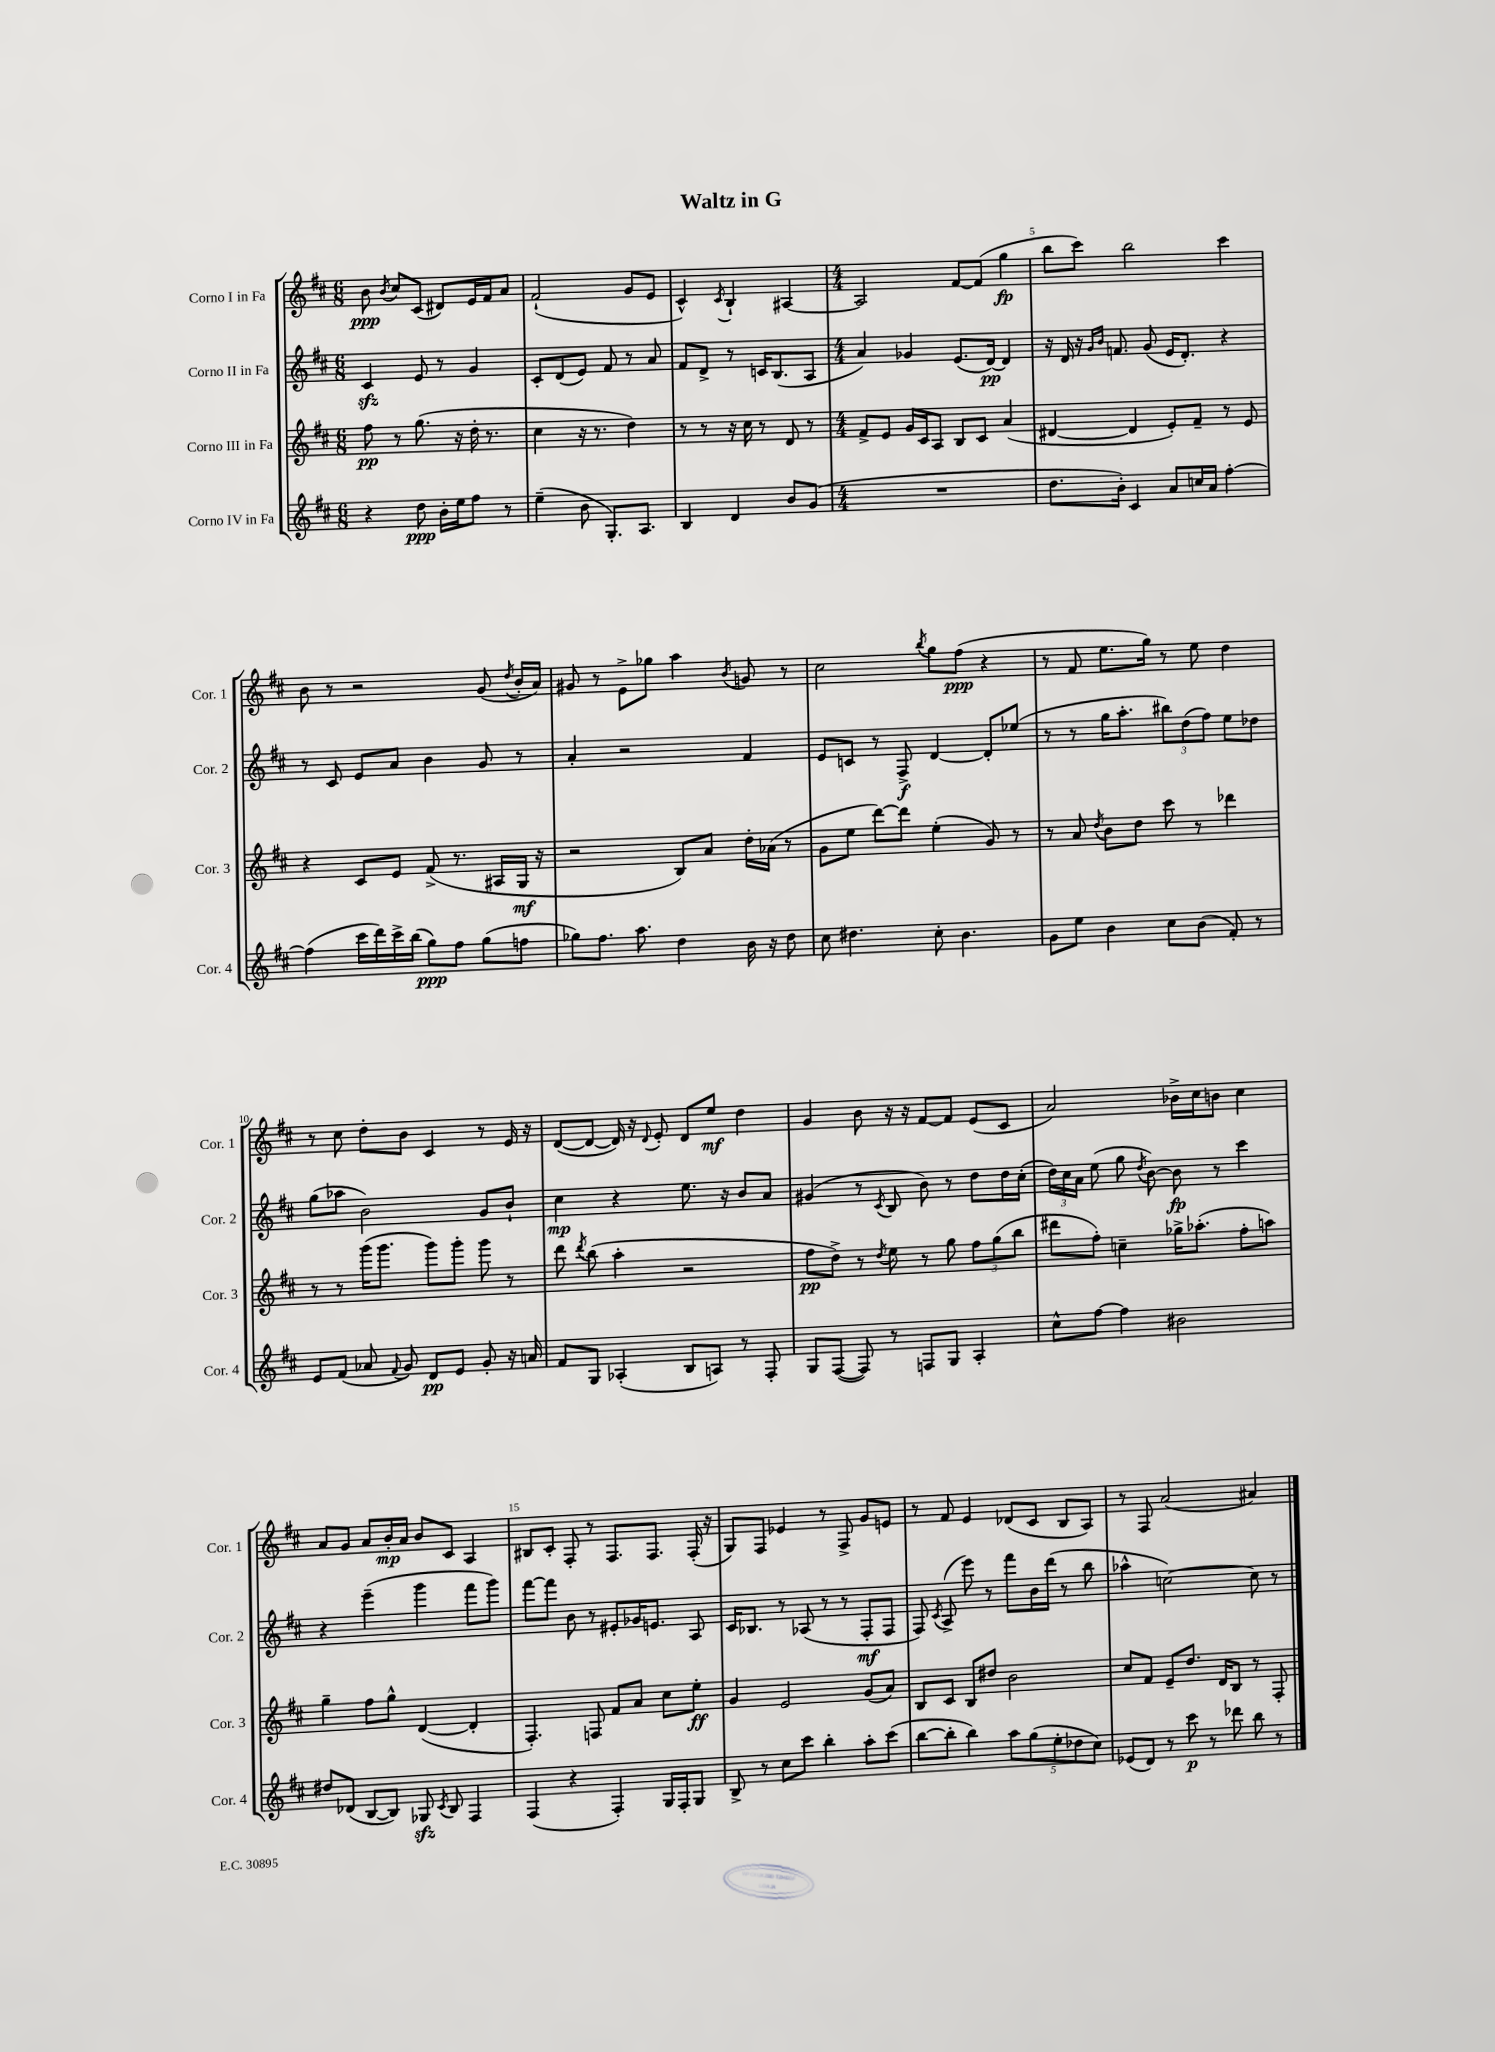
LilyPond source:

\header { title = "Waltz in G" }
<<
\new StaffGroup <<
\new Staff = "s0" \with { instrumentName = "Corno I in Fa" shortInstrumentName = "Cor. 1" } {
    \clef treble \key d \major \numericTimeSignature \time 6/8
    \autoBeamOff b'8\ppp \acciaccatura { b'8 } cis''8[ cis'8]( dis'8[) e'16 fis'16 a'8] |
    fis'2-!( g'8[ e'8] |
    cis'4-^) \acciaccatura { cis'8 } b4-! ais4~ |
    \numericTimeSignature \time 4/4 ais2 fis'8[~ fis'8]( g''4\fp |
    b''8[ cis'''8]) b''2 cis'''4 |
    b'8 r8 r2 g'8( \acciaccatura { d''8 } b'16[-. a'16]) |
    gis'8 r8 e'8[-> ges''8] a''4 \acciaccatura { b'8 } g'8 r8 |
    cis''2 \acciaccatura { b''8 } g''8[ fis''8]\ppp( r4 |
    r8 fis'8 e''8.[ g''16]) r8 e''8 d''4 |
    r8 cis''8 d''8[-. b'8] cis'4 r8 e'16 r16 |
    d'8[~( d'8]~ d'16) r16 \appoggiatura { d'8 } e'8-. d'8[ e''8]\mf d''4 |
    g'4 b'8 r16 r16 fis'8[~ fis'8] e'8[( cis'8] |
    a'2) bes'16[-> cis''16 b'8] cis''4 |
    a'8[ g'8] a'8[ b'16-.\mp a'16] b'8[ cis'8] a4 |
    bis8[ cis'8]-. fis8-. r8 fis8.[ fis8.] fis16-.( r16 |
    g8[) fis8] ees'4 r8 fis8-> g'8[ e'8] |
    r8 fis'8 e'4 des'8[( cis'8] b8[ a8]) |
    r8 fis8 a'2( ais'4) \bar "|." |
}
\new Staff = "s1" \with { instrumentName = "Corno II in Fa" shortInstrumentName = "Cor. 2" } {
    \clef treble \key d \major \numericTimeSignature \time 6/8
    \autoBeamOff cis'4\sfz e'8 r8 g'4 |
    cis'8[-. d'8( e'8]) fis'8 r8 a'8 |
    fis'8[ d'8]-> r8 c'16[ b8.( a8] |
    \numericTimeSignature \time 4/4 a'4) ges'4 e'8.[( d'16]~\pp) d'4 |
    r16 d'16 r16 \grace { g'16[ b'16] } f'8. g'8( e'16[ d'8.]-.) r4 |
    r8 cis'8 e'8[ a'8] b'4 g'8 r8 |
    a'4-. r2 fis'4 |
    e'8[ c'8] r8 fis8->\f d'4~ d'8[-. ees''8]( |
    r8 r8 g''16[ a''8.]-. \tuplet 3/2 { bis''8[) d''8( fis''8]) } e''8[ des''8] |
    g''8[( aes''8] b'2) g'8[ b'8]-! |
    cis''4\mp r4 e''8. r16 b'8[ a'8] |
    gis'4( r8 \acciaccatura { cis'8 } b8 b'8) r8 d''8[ d''16 cis''16]-.( |
    \tuplet 3/2 { d''16[) cis''16 a'16] } e''8( g''8 \acciaccatura { d''8 } b'8~) b'8\fp r8 cis'''4 |
    r4 e'''4--( g'''4 fis'''8[ g'''8]) |
    fis'''8[~ fis'''8] b'8 r8 eis'8[-. ges'16 e'8.] a8 |
    cis'16[ bes8.] r8 aes8( r8 r8 fis8[-.\mf fis8] |
    fis8) \acciaccatura { cis'8 } a8->( e'''8) r8 fis'''8[ b'16 d'''16]( r8 b''8 |
    aes''4-^ c''2~) c''8 r8 \bar "|." |
}
\new Staff = "s2" \with { instrumentName = "Corno III in Fa" shortInstrumentName = "Cor. 3" } {
    \clef treble \key d \major \numericTimeSignature \time 6/8
    \autoBeamOff fis''8\pp r8 g''8.( r16 d''16-. r8. |
    cis''4 r16 r8. d''4) |
    r8 r8 r16 cis''16 r8 d'8 r8 |
    \numericTimeSignature \time 4/4 fis'8[-> e'8] g'16[ cis'16 a8] b8[ cis'8] a'4( |
    dis'4~ dis'4 e'8[-.) fis'8]-- r8 e'8 |
    r4 cis'8[ e'8] fis'8->( r8. ais16[ g16]\mf r16 |
    r2 b8[) a'8] d''16[-. aes'16]( r8 |
    g'8[ e''8] d'''8[~) d'''8] e''4-.( g'8) r8 |
    r8 a'8 \acciaccatura { d''8 } b'8[ d''8] cis'''8 r8 des'''4 |
    r8 r8 g'''16[( g'''8.] g'''8[) g'''8]-. g'''8 r8 |
    d'''8 \acciaccatura { d'''8 } b''8( a''4-. r2 |
    fis''8[\pp d''8]->) r8 \acciaccatura { d''8 } e''8 r8 g''8 \tuplet 3/2 { fis''8[ g''8( b''8] } |
    dis'''8[ fis''8]-.) c''4-- ges''16[-> aes''8.]-.( fis''8[-. a''8]) |
    g''4-- fis''8[ g''8]-^ d'4~( d'4-. |
    fis4.-.) f8 fis'8[ a'8] cis''8[ e''8]-.\ff |
    g'4 e'2 g'8[( a'8]) |
    b8[ cis'8] b8[ dis''8] b'2 |
    cis''8[ fis'8] e'8[-- d''8.] d'16[ b8] r8 fis8-. \bar "|." |
}
\new Staff = "s3" \with { instrumentName = "Corno IV in Fa" shortInstrumentName = "Cor. 4" } {
    \clef treble \key d \major \numericTimeSignature \time 6/8
    \autoBeamOff r4 d''8\ppp b'16[-. e''16 fis''8] r8 |
    e''4--( b'8 g8.[-.) a8.] |
    b4 d'4 b'8[ g'8]( |
    \numericTimeSignature \time 4/4 R1 |
    d''8.[ b'16]-.) cis'4 a'8[ c''16 a'16] fis''4~-. |
    fis''4( cis'''16[ d'''16) cis'''16-> b''16]( g''8[\ppp) fis''8] g''8[( f''8] |
    ges''8[) fis''8.] a''8. d''4 b'16 r16 d''8 |
    cis''8 dis''4. cis''8-. b'4. |
    g'8[ e''8] b'4 cis''8[ b'8]( fis'8-.) r8 |
    e'8[ fis'8]( aes'8 \appoggiatura { fis'8 } g'8) d'8[\pp e'8] g'8-. r16 a'16 |
    fis'8[ g8] aes4-.( b8[ a8]) r8 fis8-. |
    g8[ fis8]~( fis8) r8 f8[ g8] a4-. |
    cis''8[-^ fis''8]~ fis''4 bis'2 |
    dis''8[ des'8]( b8[~ b8]) ges8\sfz \acciaccatura { cis'8 } b8 fis4 |
    fis4( r4 fis4-.) g16[ fis16-. g8] |
    b8-> r8 cis''8[ cis'''8] b''4-. a''8[-. cis'''8]( |
    b''8[~ b''8]-. b''4) \tuplet 5/4 { a''8[ g''8( e''8-. des''8 cis''8]) } |
    ees'8[( d'8]) r8 cis'''8\p r8 des'''8 b''8 r8 \bar "|." |
}
>>
>>
\layout { \context { \Score \override BarNumber.break-visibility = ##(#f #t #t) barNumberVisibility = #(every-nth-bar-number-visible 5) } }
